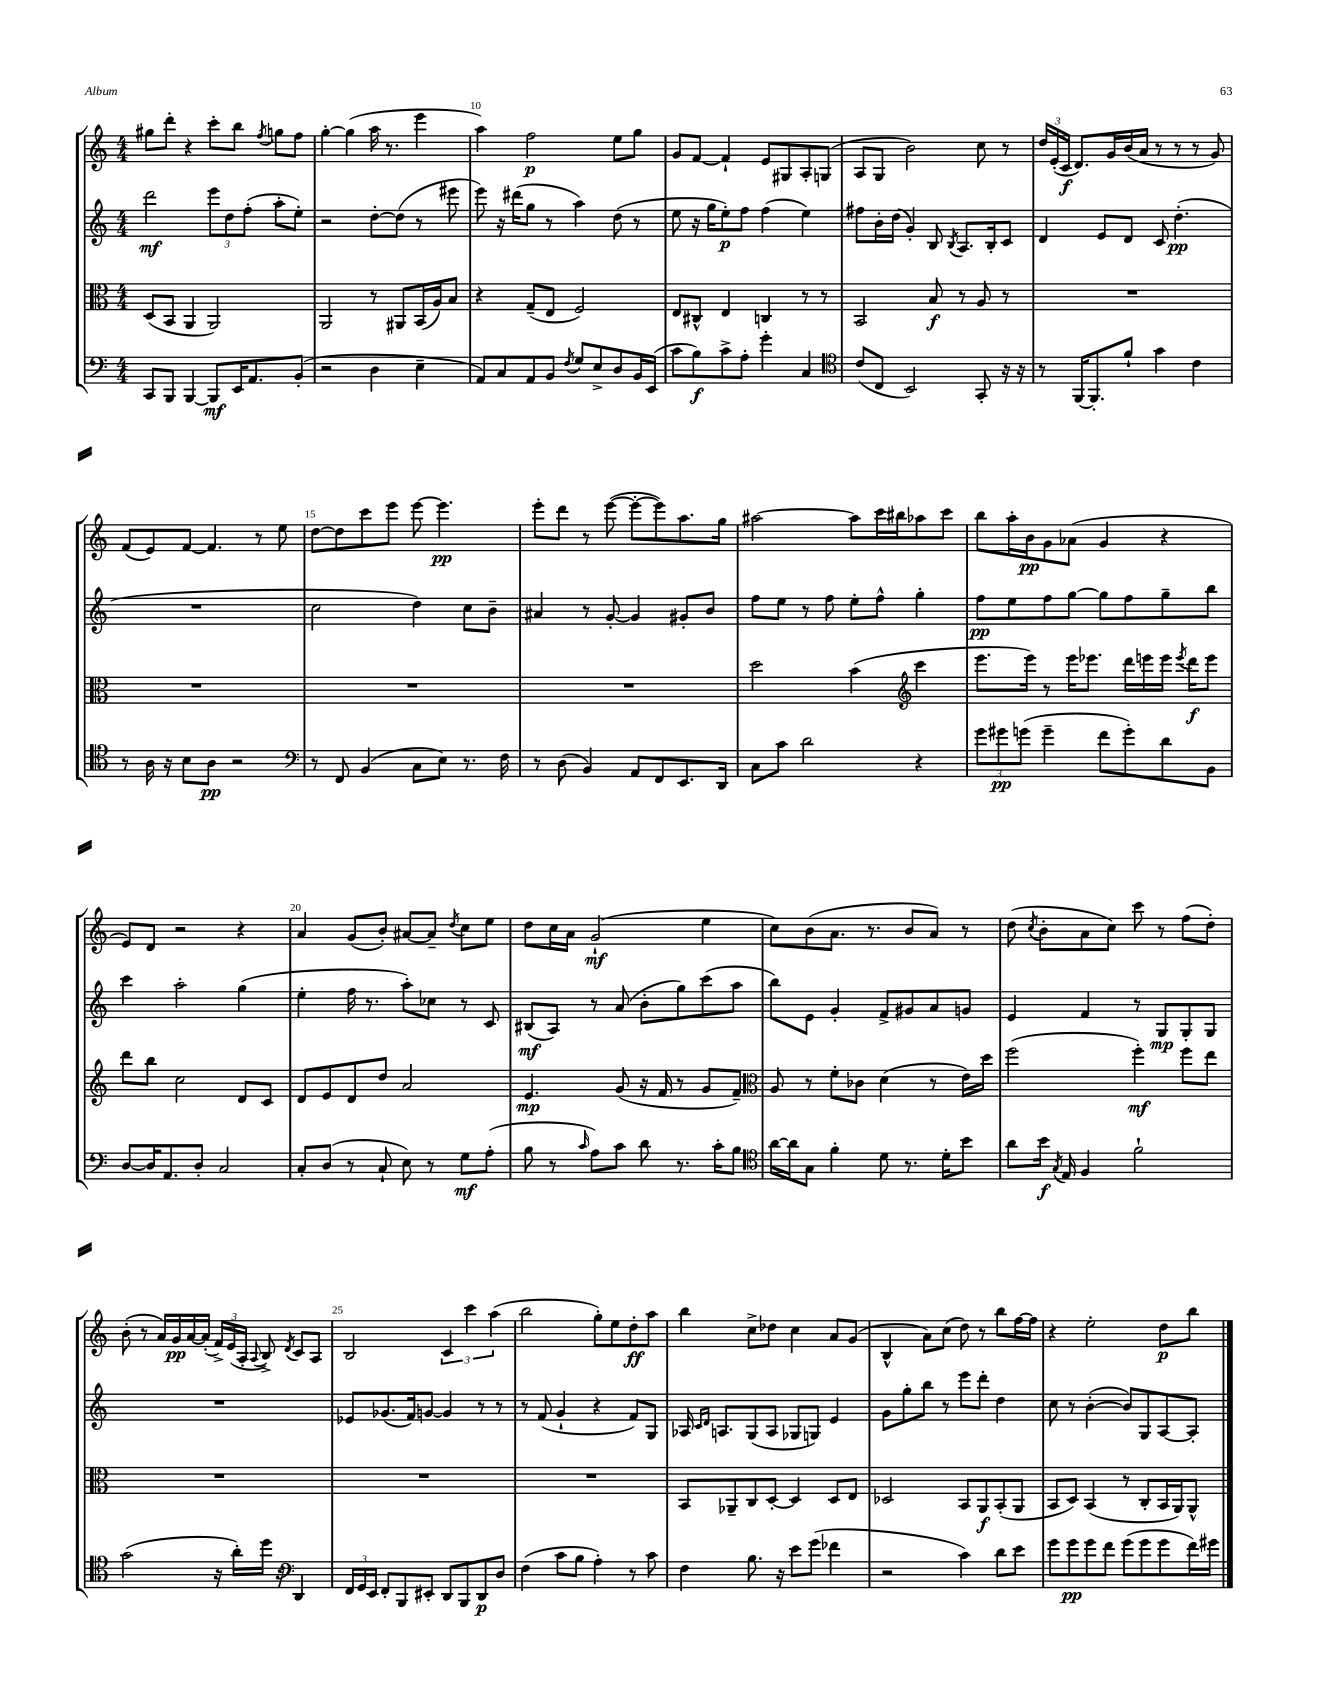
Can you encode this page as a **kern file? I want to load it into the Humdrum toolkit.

**kern	**dynam	**kern	**dynam	**kern	**dynam	**kern	**dynam
*part4	*part4	*part3	*part3	*part2	*part2	*part1	*part1
*staff4	*staff4	*staff3	*staff3	*staff2	*staff2	*staff1	*staff1
*clefF4	*	*clefC3	*	*clefG2	*	*clefG2	*
*k[]	*	*k[]	*	*k[]	*	*k[]	*
*M4/4	*	*M4/4	*	*M4/4	*	*M4/4	*
=8	=8	=8	=8	=8	=8	=8	=8
8CC/L	.	(8D/L	.	2ddd\	mf	8gg#X\L	.
8BBB/J	.	8BB/J	.	.	.	8ddd'\J	.
[4BBB/	.	4AA/	.	.	.	4r	.
8BBB/L]	mf	2AA/)	.	12eee\L	.	8ccc'\L	.
.	.	.	.	12dd\	.	.	.
16EE/K	.	.	.	.	.	8bb\J	.
.	.	.	.	(12ff'\J	.	.	.
8.AA/	.	.	.	.	.	.	.
.	.	.	.	.	.	8qff/	.
.	.	.	.	8aa'\L	.	8ggn\L	.
(8BB'/J	.	.	.	8ee'\J)	.	8ff\J	.
=9	=9	=9	=9	=9	=9	=9	=9
2r	.	2AA/	.	2r	.	[4gg'\	.
.	.	.	.	.	.	(4gg\]	.
4D\	.	8r	.	[8dd'\L	.	16aa\	.
.	.	.	.	.	.	8.r	.
.	.	8AA#X/L	.	(8dd\J]	.	.	.
4E~\	.	(16BB/L	.	8r	.	4eee\	.
.	.	16A/J)	.	.	.	.	.
.	.	8B/J	.	8eee#X\	.	.	.
=10	=10	=10	=10	=10	=10	=10	=10
8AA/L)	.	4r	.	8eee\)	.	4aa\)	.
8C/	.	.	.	16r	.	.	.
.	.	.	.	(16ddd#X\KL	.	.	.
8AA/	.	(8G~/L	.	8gg\J	.	2ff\	p
8BB/J	.	8E/J	.	8r	.	.	.
8qF/	.	.	.	.	.	.	.
8G/L	.	2F/)	.	4aa\)	.	.	.
8E^/	.	.	.	.	.	.	.
8D/	.	.	.	(8dd\	.	8ee\L	.
16BB/L	.	.	.	8r	.	8gg\J	.
(16EE/JJ	.	.	.	.	.	.	.
=11	=11	=11	=11	=11	=11	=11	=11
8c\L	.	8E/L	.	8ee\	.	8g/L	.
8B\)	f	8C#X^^/J	.	16r	.	[8f/J	.
.	.	.	.	16gg\KL	.	.	.
8c^\	.	4E/	.	8ee'\)	p	4f`/]	.
8A'\J	.	.	.	8ff\J	.	.	.
4g'\	.	4Cn/	.	(4ff\	.	8e/L	.
.	.	.	.	.	.	8G#X/	.
4C/	.	8r	.	4ee\)	.	8A'/	.
.	.	8r	.	.	.	(8Gn/J	.
=12	=12	=12	=12	=12	=12	=12	=12
*clefC4	*	*	*	*	*	*	*
(8c/L	.	2BB/	.	8ff#X\L	.	8A/L	.
8C/J	.	.	.	16b'\L	.	8G/J	.
.	.	.	.	(16dd\JJ	.	.	.
2BB/)	.	.	.	4g'/)	.	2b\)	.
.	.	8B/	f	8B/	.	.	.
.	.	.	.	8qB/	.	.	.
.	.	8r	.	8.A/L	.	.	.
8GG'/	.	8A/	.	.	.	8cc\	.
.	.	.	.	16B'/k	.	.	.
16r	.	8r	.	8c/J	.	8r	.
16r	.	.	.	.	.	.	.
=13	=13	=13	=13	=13	=13	=13	=13
8r	.	1r	.	4d/	.	24dd/LL	.
.	.	.	.	.	.	(24e'/	.
.	.	.	.	.	.	24c/JJ	f
[16FF/KL	.	.	.	.	.	8.d/L)	.
8.FF'/]	.	.	.	.	.	.	.
.	.	.	.	8e/L	.	.	.
.	.	.	.	.	.	16g/L	.
8f`/J	.	.	.	8d/J	.	(16b/	.
.	.	.	.	.	.	16a/JJ	.
4g\	.	.	.	8c/	.	8r	.
.	.	.	.	(4.dd'\	pp	8r	.
4c\	.	.	.	.	.	8r	.
.	.	.	.	.	.	8g/)	.
!!LO:LB:g=z
=14	=14	=14	=14	=14	=14	=14	=14
8r	.	1r	.	1r	.	(8f/L	.
16A\	.	.	.	.	.	8e/)	.
16r	.	.	.	.	.	.	.
8B\L	.	.	.	.	.	[8f/J	.
8A\J	pp	.	.	.	.	4.f/]	.
2r	.	.	.	.	.	.	.
.	.	.	.	.	.	8r	.
.	.	.	.	.	.	8ee\	.
=15	=15	=15	=15	=15	=15	=15	=15
*clefF4	*	*	*	*	*	*	*
8r	.	1r	.	2cc\	.	[8dd\L	.
8FF/	.	.	.	.	.	8dd\]	.
(4BB/	.	.	.	.	.	8ccc\	.
.	.	.	.	.	.	8eee\J	.
8C\L	.	.	.	4dd\)	.	[8eee\	.
8E\J)	.	.	.	.	.	4.eee\]	pp
8.r	.	.	.	8cc\L	.	.	.
.	.	.	.	8b~\J	.	.	.
16F\	.	.	.	.	.	.	.
=16	=16	=16	=16	=16	=16	=16	=16
8r	.	1r	.	4a#X/	.	8eee'\L	.
(8D\	.	.	.	.	.	8ddd\J	.
4BB/)	.	.	.	8r	.	8r	.
.	.	.	.	[8g'/	.	([8eee\	.
8AA/L	.	.	.	4g/]	.	8eee'\L_	.
8FF/	.	.	.	.	.	8eee\])	.
8.EE/	.	.	.	8g#X'/L	.	8.aa\	.
.	.	.	.	8b/J	.	.	.
16DD/Jk	.	.	.	.	.	16gg\Jk	.
=17	=17	=17	=17	=17	=17	=17	=17
8C\L	.	2dd\	.	8ff\L	.	[2aa#X\	.
8c\J	.	.	.	8ee\J	.	.	.
2d\	.	.	.	8r	.	.	.
.	.	.	.	8ff\	.	.	.
.	.	(4b\	.	8ee'\L	.	8aa#\L]	.
.	.	.	.	8ff^^\J	.	16ccc\L	.
.	.	.	.	.	.	16bb#X\J	.
*	*	*clefG2	*	*	*	*	*
4r	.	4ccc\	.	4gg'\	.	8aa-X\	.
.	.	.	.	.	.	8ccc\J	.
=18	=18	=18	=18	=18	=18	=18	=18
12g\L	.	8.eee\L	.	8ff\L	pp	8bb\L	.
12g#X\	pp	.	.	.	.	.	.
.	.	.	.	8ee\	.	16aa'\L	.
(12gn\J	.	.	.	.	.	.	.
.	.	16eee\Jk)	.	.	.	16b\J	pp
4g~\	.	8r	.	8ff\	.	8g\	.
.	.	16eee\KL	.	[8gg\J	.	(8a-X\J	.
.	.	8.eee-X\J	.	.	.	.	.
8f\L	.	.	.	8gg\L]	.	4g/	.
8g'\)	.	16ddd\LL	.	8ff\	.	.	.
.	.	16eeen\	.	.	.	.	.
8d\	.	16eee\JJ	.	8gg~\	.	4r	.
.	.	8qeee/	.	.	.	.	.
.	.	16ddd\KL	f	.	.	.	.
8BB\J	.	8eee\J	.	8bb\J	.	.	.
!!LO:LB:g=z
=19	=19	=19	=19	=19	=19	=19	=19
[8D/L	.	8ddd\L	.	4ccc\	.	8e/L)	.
16D/K]	.	8bb\J	.	.	.	8d/J	.
8.AA/	.	.	.	.	.	.	.
.	.	2cc\	.	2aa'\	.	2r	.
8D'/J	.	.	.	.	.	.	.
2C/	.	.	.	.	.	.	.
.	.	8d/L	.	(4gg\	.	4r	.
.	.	8c/J	.	.	.	.	.
=20	=20	=20	=20	=20	=20	=20	=20
8C'/L	.	8d/L	.	4ee'\	.	4a/	.
(8D/J	.	8e/	.	.	.	.	.
8r	.	8d/	.	16ff\	.	(8g/L	.
.	.	.	.	8.r	.	.	.
8C`/	.	8dd/J	.	.	.	8b'/J)	.
8E\)	.	2a/	.	8aa'\L)	.	[8a#X/L	.
8r	.	.	.	8cc-X\J	.	8a#~/J]	.
.	.	.	.	.	.	8qdd/	.
8G\L	mf	.	.	8r	.	8cc\L	.
(8A'\J	.	.	.	8c/	.	8ee\J	.
=21	=21	=21	=21	=21	=21	=21	=21
8B\	.	4.e/	mp	(8B#X/L	mf	8dd\L	.
8r	.	.	.	8A/J)	.	16cc\L	.
.	.	.	.	.	.	16a\JJ	.
16qqc/	.	.	.	.	.	.	.
8A\L)	.	.	.	8r	.	(2g`/	mf
8c\J	.	(8g/	.	(8a/	.	.	.
8d\	.	16r	.	8b'\L	.	.	.
.	.	16f/	.	.	.	.	.
8.r	.	8r	.	8gg\)	.	.	.
.	.	8g/L	.	(8ccc\	.	4ee\	.
16c'\KL	.	.	.	.	.	.	.
8B\J	.	8f~/J)	.	8aa\J	.	.	.
=22	=22	=22	=22	=22	=22	=22	=22
*clefC4	*	*clefC3	*	*	*	*	*
[16a\LL	.	8A/	.	8bb\L)	.	8cc\L)	.
16a\J]	.	.	.	.	.	.	.
8G\J	.	8r	.	8e\J	.	(8b\	.
4f'\	.	8f'\L	.	4g'/	.	8.a\J	.
.	.	8c-X\J	.	.	.	.	.
.	.	.	.	.	.	8.r	.
8d\	.	(4d\	.	8f^/L	.	.	.
8.r	.	.	.	8g#X/	.	8b/L	.
.	.	8r	.	8a/	.	8a/J)	.
16d'\KL	.	.	.	.	.	.	.
8b\J	.	16e\LL)	.	8gn/J	.	8r	.
.	.	16dd\JJ	.	.	.	.	.
=23	=23	=23	=23	=23	=23	=23	=23
8a\L	.	(2ff\	.	4e/	.	(8dd\	.
.	.	.	.	.	.	8qcc/	.
16b\Jk	f	.	.	.	.	8b'\L	.
8qG/	.	.	.	.	.	.	.
16E/	.	.	.	.	.	.	.
4F/	.	.	.	4f/	.	8a\	.
.	.	.	.	.	.	8cc\J)	.
2f`\	.	4ff'\)	mf	8r	.	8ccc\	.
.	.	.	.	8G/L	mp	8r	.
.	.	8ff\L	.	8G'/	.	(8ff\L	.
.	.	8ee\J	.	8G/J	.	8dd'\J)	.
!!LO:LB:g=z
=24	=24	=24	=24	=24	=24	=24	=24
(2g\	.	1r	.	1r	.	(8b'\	.
.	.	.	.	.	.	8r	.
.	.	.	.	.	.	16a/LL)	.
.	.	.	.	.	.	16g/	pp
.	.	.	.	.	.	[16a/	.
.	.	.	.	.	.	(16a'/JJ]	.
16r	.	.	.	.	.	24f^/LL)	.
.	.	.	.	.	.	(24e/	.
16a'\LL)	.	.	.	.	.	.	.
.	.	.	.	.	.	24A'/JJ	.
.	.	.	.	.	.	8qqA/	.
16dd\JJ	.	.	.	.	.	8B^/)	.
16r	.	.	.	.	.	.	.
*clefF4	*	*	*	*	*	*	*
.	.	.	.	.	.	8qd/	.
4DD/	.	.	.	.	.	8c/L	.
.	.	.	.	.	.	8A/J	.
=25	=25	=25	=25	=25	=25	=25	=25
24FF/LL	.	1r	.	8e-X/L	.	2B/	.
24GG/	.	.	.	.	.	.	.
24EE/JJ	.	.	.	.	.	.	.
8FF'/L	.	.	.	(8.g-X/	.	.	.
8BBB/	.	.	.	.	.	.	.
.	.	.	.	16f/k)	.	.	.
8EE#X'/J	.	.	.	[8gn/J	.	.	.
8DD/L	.	.	.	4g/]	.	6c/	.
8BBB/	.	.	.	.	.	.	.
.	.	.	.	.	.	6ccc\	.
8DD/	p	.	.	8r	.	.	.
.	.	.	.	.	.	(6aa\	.
8D/J	.	.	.	8r	.	.	.
=26	=26	=26	=26	=26	=26	=26	=26
(4F\	.	1r	.	8r	.	2bb\	.
.	.	.	.	(8f/	.	.	.
8c\L	.	.	.	4g`/	.	.	.
8B\J	.	.	.	.	.	.	.
4A'\)	.	.	.	4r	.	8gg'\L)	.
.	.	.	.	.	.	8ee\	.
8r	.	.	.	8f/L)	.	8dd'\	ff
8c\	.	.	.	8G/J	.	8aa\J	.
=27	=27	=27	=27	=27	=27	=27	=27
4F\	.	8BB/L	.	16A-X/	.	4bb\	.
.	.	.	.	16qqc/LL	.	.	.
.	.	.	.	16qqd/JJ	.	.	.
.	.	.	.	8.An/L	.	.	.
.	.	8AA-X~/	.	.	.	.	.
8.B\	.	8C/	.	(8G/	.	8cc^\L	.
.	.	[8D'/J	.	8A/J	.	8dd-X\J	.
16r	.	.	.	.	.	.	.
8e\L	.	4D/]	.	8G-X/L	.	4cc\	.
(8g\J	.	.	.	8Gn/J)	.	.	.
4f-X\	.	8D/L	.	4e/	.	8a/L	.
.	.	8E/J	.	.	.	(8g/J	.
=28	=28	=28	=28	=28	=28	=28	=28
2r	.	2D-X/	.	8g\L	.	4B^^/	.
.	.	.	.	8gg'\	.	.	.
.	.	.	.	8bb\J	.	8a\L)	.
.	.	.	.	8r	.	(8cc\J	.
4c\)	.	8BB/L	.	8eee\L	.	8dd\)	.
.	.	8AA/	f	8ddd'\J	.	8r	.
8d\L	.	(8BB'/	.	4dd\	.	8bb\L	.
8e\J	.	8AA/J	.	.	.	[16ff\L	.
.	.	.	.	.	.	16ff\JJ]	.
=29	=29	=29	=29	=29	=29	=29	=29
8g\L	.	8BB/L	.	8cc\	.	4r	.
8g\	pp	8D/J)	.	8r	.	.	.
8g\	.	(4BB/	.	([4b'\	.	2ee'\	.
8f\J	.	.	.	.	.	.	.
(8g\L	.	8r	.	8b/L])	.	.	.
8g\	.	8C'/L	.	8G/	.	.	.
8g\	.	16BB/L	.	[8A/	.	8dd\L	p
.	.	16AA/J)	.	.	.	.	.
16f\L)	.	8AA^^/J	.	8A'/J]	.	8bb\J	.
16g#X\JJ	.	.	.	.	.	.	.
==	==	==	==	==	==	==	==
*-	*-	*-	*-	*-	*-	*-	*-
